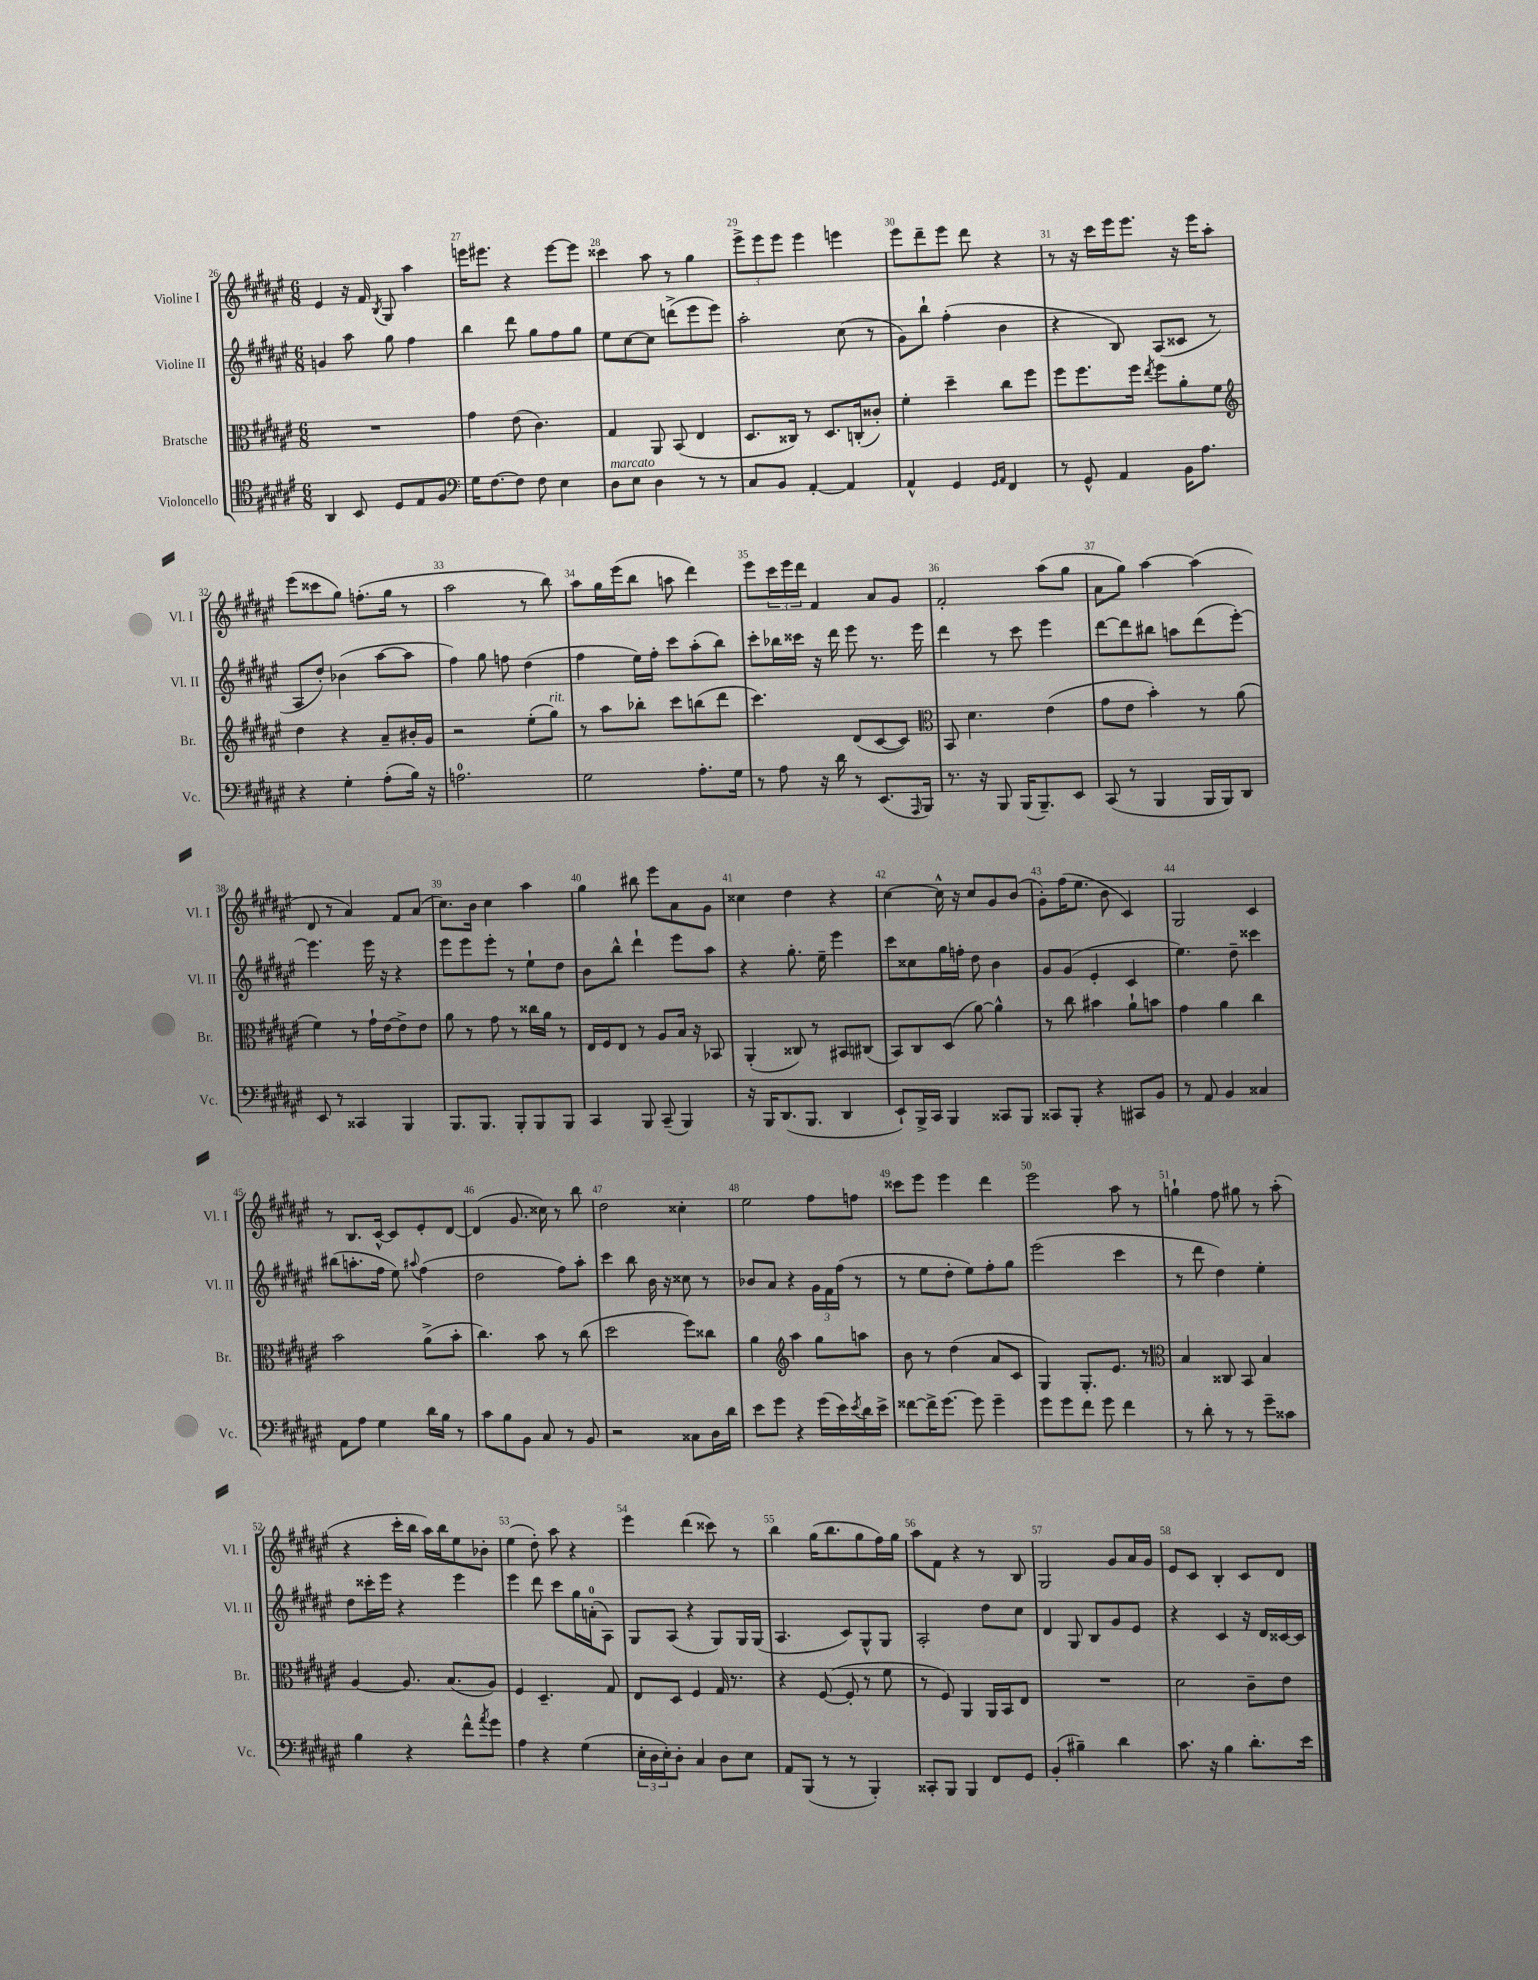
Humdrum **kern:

**kern	**kern	**kern	**kern
*staff4	*staff3	*staff2	*staff1
*clefC4	*clefC3	*clefG2	*clefG2
*k[f#c#g#d#a#e#]	*k[f#c#g#d#a#e#]	*k[f#c#g#d#a#e#]	*k[f#c#g#d#a#e#]
*M6/8	*M6/8	*M6/8	*M6/8
4AA#/	2.r	4g/	4e#/
8BB/	.	8aa#\	16r
.	.	.	16f#/
.	.	.	8qB/
8D#/L	.	8gg#\	8G#/
8E#/	.	4ff#\	4aa#\
8F#/J	.	.	.
=	=	=	=
*clefF4	*	*	*
16G#\LK	4g#\	4bb\	16eee\LK
[8.F#\	.	.	8.eee#\J
8F#\]J	(8e#\	8ddd#\	4r
8F#\	4.c#\)	8gg#\L	.
4E#\	.	8ff#\	[8eee#\L
.	.	8gg#\J	8eee#\]J
=	=	=	=
8D#\L	4G#/	8ee#\L	4ccc##\
8E#\J	.	[8cc#\	.
4D#\	8AA#/	8cc#\]J	8aa#\
.	(8BB/	(8ddd^\L	8r
8r	4E#/	8eee#\	4gg#\
8r	.	8eee#\J)	.
=	=	=	=
8C#/L	8.D#/L	2aa#'\	12eee#^\L
.	.	.	12eee#\
8BB/J	.	.	.
.	.	.	12eee#\J
.	16C##/Jk)	.	.
[4AA#'/	8r	.	4eee#\
.	8.D#/L	.	.
4AA#/]	.	(8cc#\	4eee\
.	(16C'/k	.	.
.	8c##'/J)	8r	.
=	=	=	=
4AA#^^/	4f#'\	8g#\L)	8eee#\L
.	.	8bb`\J	8ddd#~\
4GG#/	4dd#~\	(4ff#'\	8eee#\J
.	.	.	8ddd#\
16qqGG#/LL	.	.	.
16qqAA#/JJ	.	.	.
4FF#/	8cc#\L	4b\	4r
.	8ff#\J	.	.
=	=	=	=
8r	8ff#\L	4r	8r
8GG#^^/	8.ff#\	.	16r
.	.	.	16ccc#\LL
4AA#/	.	8B/)	16eee#\J
.	16ff#\Jk	.	8.eee#\J
.	8qee#/	.	.
.	8ff#\L	(8A#/L	.
16BB\LK	8a#'\	8c##/J	16r
8.A#\J	.	.	16eee#\LK
.	8f#\J	8r	8aa#'\J
=	=	=	=
*	*clefG2	*	*
4r	4dd#\	8A#/L	(8eee#\L
.	.	8dd#'/J)	8ccc##\
4G#'\	4r	(4b-\	8gg#\J)
.	.	.	(8.ff'\L
(8A#'\L	8a#~/L	[8aa#\L	.
.	.	.	16gg#\Jk
16B\Jk)	16b#'/L	8aa#\]J	8r
16r	16g#/JJ	.	.
=	=	=	=
2.A\	2r	4ff#\)	2aa#\
.	.	8gg#\	.
.	.	8ff\	.
.	(8ee#'\L	(4dd#\	8r
.	8gg#\J)	.	8bb\)
=	=	=	=
2G#\	8r	4ff#\	8aa#\L
.	8aa#\L	.	16gg#\L
.	.	.	(16eee#\J
.	8bb-'\J	16ee#\LL)	8bb\J
.	.	16ff#'\JJ	.
.	8ccc#\L	8ccc#\L	8aa\
8.A#'\L	(8bb\	(8aa#'\	4ddd#\)
.	8ddd#\J	8bb\J)	.
16G#\Jk	.	.	.
=	=	=	=
8r	4.ccc#\)	8ccc#'\L	8eee#\L
8A#\	.	16bb-\L	24ccc#\L
.	.	.	24eee#\
.	.	16ccc##\JJ	.
.	.	.	24ddd#\JJ
16r	.	16r	4f#/
16d#\	.	16ddd#\	.
8r	(8d#/L	8eee#\	.
(8.EE#/L	[8c#/	8.r	8a#/L
.	8c#/]J)	.	8g#/J
16qqAAA#/	.	.	.
16BBB/Jk)	.	16eee#\	.
=	=	=	=
*	*clefC3	*	*
8.r	8BB/	4ddd#\	2f#'/
.	4.d#\	.	.
16r	.	.	.
8BBB/	.	8r	.
(16BBB/LK	.	8ccc#\	.
8.BBB~/)	.	.	.
.	(4e#\	4eee#\	(8aa#\L
8EE#/J	.	.	8gg#\J
=	=	=	=
(8CC#/	8g#\L	[8ddd#\L	8a#\L
8r	8e#\J	8ddd#\]	8gg#\J)
4BBB/	4b'\)	8bb#\J	[4aa#\
.	.	8aa\L	.
16BBB/LL	8r	(8ddd#\	(4aa#\]
16BBB/J)	.	.	.
8DD#/J	(8a#\	[8eee#'\J)	.
=	=	=	=
8EE#/	4f#\)	4.eee#\]	8d#/
8r	.	.	8r
4CC##/	8r	.	4a#/)
.	16g#`\LL	16eee#\	.
.	[16e#\J	16r	.
4BBB/	8e#^\]	4r	8f#/L
.	8e#\J	.	(8a#/J
=	=	=	=
8.BBB/L	8a#\	8eee#\L	8.cc#\L)
.	8r	8eee#\	.
8.BBB/J	.	.	16b\Jk
.	8g#\	8eee#'\J	4cc#\
8BBB'/L	8r	8r	.
8BBB/	16cc##\LL	8ee#`\L	4aa#\
.	16a#\JJ	.	.
8BBB/J	8r	8dd#\J	.
=	=	=	=
4CC#/	16E#/LL	8b\L	4gg#\
.	16F#/J	.	.
.	8E#/J	8bb^^\J	.
8BBB/	8r	4ddd#`\	8bb#\
(8CC#~/	8A#/L	.	8eee#\L
4BBB/)	16B/Jk	8eee#\L	8a#\
.	16r	.	.
.	8BB-/	8aa#\J	8g#\J
=	=	=	=
16r	(4AA#'/	4r	4cc##\
16BBB/LK	.	.	.
(8.DD#/	.	.	.
.	8C##/)	8.gg#'\	4dd#\
8.BBB/J	.	.	.
.	8r	.	.
.	.	16ee#~\	.
4DD#/	8BB#/L	4eee#\	4r
.	(8C#/J	.	.
=	=	=	=
8EE#`/L)	8BB/L)	8ccc#\L	[4cc#\
16BBB^/L	8C#/	8cc##\	.
16CC#/JJ	.	.	.
4BBB/	(8D#/J	16gg#\L	16cc#^^\]
.	.	16ff'\JJ	16r
.	[8a#\)	8dd#\	8cc#/L
8CC##/L	4a#^^\]	4b\	8g#/
8BBB/J	.	.	(8b/J
=	=	=	=
8CC##/L	8r	8g#/L	8g#'\L)
8BBB'/J	8cc#\	(8g#/J	(16ff#\K
.	.	.	8.ee#\J
4r	4b#\	4e#'/	.
.	.	.	8b\
8CC#/L	8a#`\L	4c#/	4c#/)
8BB/J	8b\J	.	.
=	=	=	=
8r	4g#\	4.ee#\)	2G#/
8AA#/	.	.	.
4BB/	4a#\	.	.
.	.	8dd#~\	.
4C##/	4cc#\	4ccc##\	4c#/
=	=	=	=
8AA#\L	2b\	(8bb#\L	8r
8A#\J	.	8.aa'\	8.B/L
4G#\	.	.	.
.	.	16ff#\Jk	[16c#^^/Jk
.	.	8ee#\)	8c#/]L
.	.	8qqaa#/	.
16d#\LL	(8a#^\L	(4ff#\	8e#'/
16B\JJ	.	.	.
8r	8b'\J	.	[8d#/J
=	=	=	=
8c#\L	4.cc#\)	2dd#\	(4d#/]
8B\	.	.	.
8BB\J	.	.	8.g#/
8C#/	8b\	.	.
.	.	.	16cc##\)
8r	8r	8ff#\L)	8r
8BB/	(8cc#\	8aa#'\J	8bb\
=	=	=	=
2r	2dd#\	4ccc#\	2dd#\
.	.	8bb\	.
.	.	16b\	.
.	.	16r	.
8C##\L	8ff#\L)	8cc##\	4cc##'\
16D#\L	8cc##\J	8r	.
16d#\JJ	.	.	.
=	=	=	=
8e#\L	4a#\	8b-/L	2ee#\
8g#\J	.	8a#/J	.
*	*clefG2	*	*
4r	4aa#\	4r	.
(16g#\LL	8gg#\L	24g#\LL	8ff#\L
.	.	24f#\	.
16e#\)	.	.	.
.	.	(24ff#\JJ	.
8qe#/	.	.	.
16d#\	8aa\J	8r	8ff\J
16e#^\JJ	.	.	.
=	=	=	=
[8f##\L	8b\	8r	8ccc##\L
16f##^\]K	8r	8ee#\L	8eee#\J
[8.g#\J	.	.	.
.	(4dd#\	8dd#'\J	4eee#\
8g#\]	.	8ee#\L)	.
4g#~\	8a#/L	8ff#'\	4ddd#\
.	8c#/J	8gg#\J	.
=	=	=	=
8g#\L	4G#/)	(2eee#\	2eee#\
8g#\	.	.	.
8f#\J	8.G#'/L	.	.
8g#\	.	.	.
.	8.e#/J	.	.
4f#\	.	4ccc#\	8aa#\
.	8r	.	8r
=	=	=	=
*	*clefC3	*	*
8r	4B/	8r	4gg`\
8d#'\	.	8ddd#\	.
8r	8C##/	4dd#\)	8ff#\
8r	8BB/	.	8gg#\
8g#~\L	4B/	4ee#'\	8r
8c##\J	.	.	(8aa#'\
=	=	=	=
4B\	[4A#/	8dd#\L	4r
.	.	16ccc##'\L	.
.	.	16eee#\JJ	.
4r	8.A#/]	4r	16ccc#'\LL
.	.	.	16bb\JJ
.	.	.	16aa#\LL)
.	(8.B/L	.	16bb\J
8f#^^\L	.	4eee#\	8ee#\
8qa#/	.	.	.
8g#\J	8A#/J)	.	8b-'\J
=	=	=	=
4A#\	4F#/	4eee#\	(4ee#\
4r	4.D#~/	8ddd#\	8dd#'\)
.	.	8ccc#\L	8aa#\
(4G#\	.	16gg#\L	4r
.	.	(16a'\J	.
.	8G#/	8A#\J)	.
=	=	=	=
24E#'\LL	8E#/L	8G#/L	4eee#\
24D#\	.	.	.
24E#'\J)	.	.	.
8D#'\J	8D#/J	(8A#/J	.
4C#/	4F#/	4r	(4ddd#\
8D#\L	16G#/	8G#/L)	8ccc##\)
.	8.r	.	.
8E#\J	.	16G#/L	8r
.	.	(16G#/JJ	.
=	=	=	=
8AA#/L	4r	4.A#/	4bb\
(8BBB/J	.	.	.
8r	([8F#/	.	(16gg#\LK
.	.	.	8.bb\
8r	8F#'/]	8c#/L)	.
4BBB'/)	8r	8G#^^/	8gg#\
.	8f#\	8G#/J	16ff#\L)
.	.	.	16gg#\JJ
=	=	=	=
8CC##'/L	8r	2A#'/	8aa#\L
8BBB/J	8F#/)	.	8f#\J
4BBB/	4AA#/	.	4r
8FF#/L	16AA#/LL	8dd#\L	8r
.	16BB/J	.	.
8GG#/J	8E#/J	8cc#\J	8B/
=	=	=	=
(4BB'/	2.r	4d#/	2G#/
4B#~\)	.	8G#/	.
.	.	8B/L	.
4d#\	.	8g#/	8g#/L
.	.	8e#/J	16a#/L
.	.	.	16g#/JJ
=	=	=	=
8.c#\	2d#\	4r	8e#/L
.	.	.	8c#/J
16r	.	.	.
4B\	.	4c#/	4B'/
8.d#'\L	8c#~\L	16r	8c#/L
.	.	16d#/LL	.
.	8e#\J	[16c##/	8d#/J
16e#\Jk	.	16c##/]JJ	.
==	==	==	==
*-	*-	*-	*-
